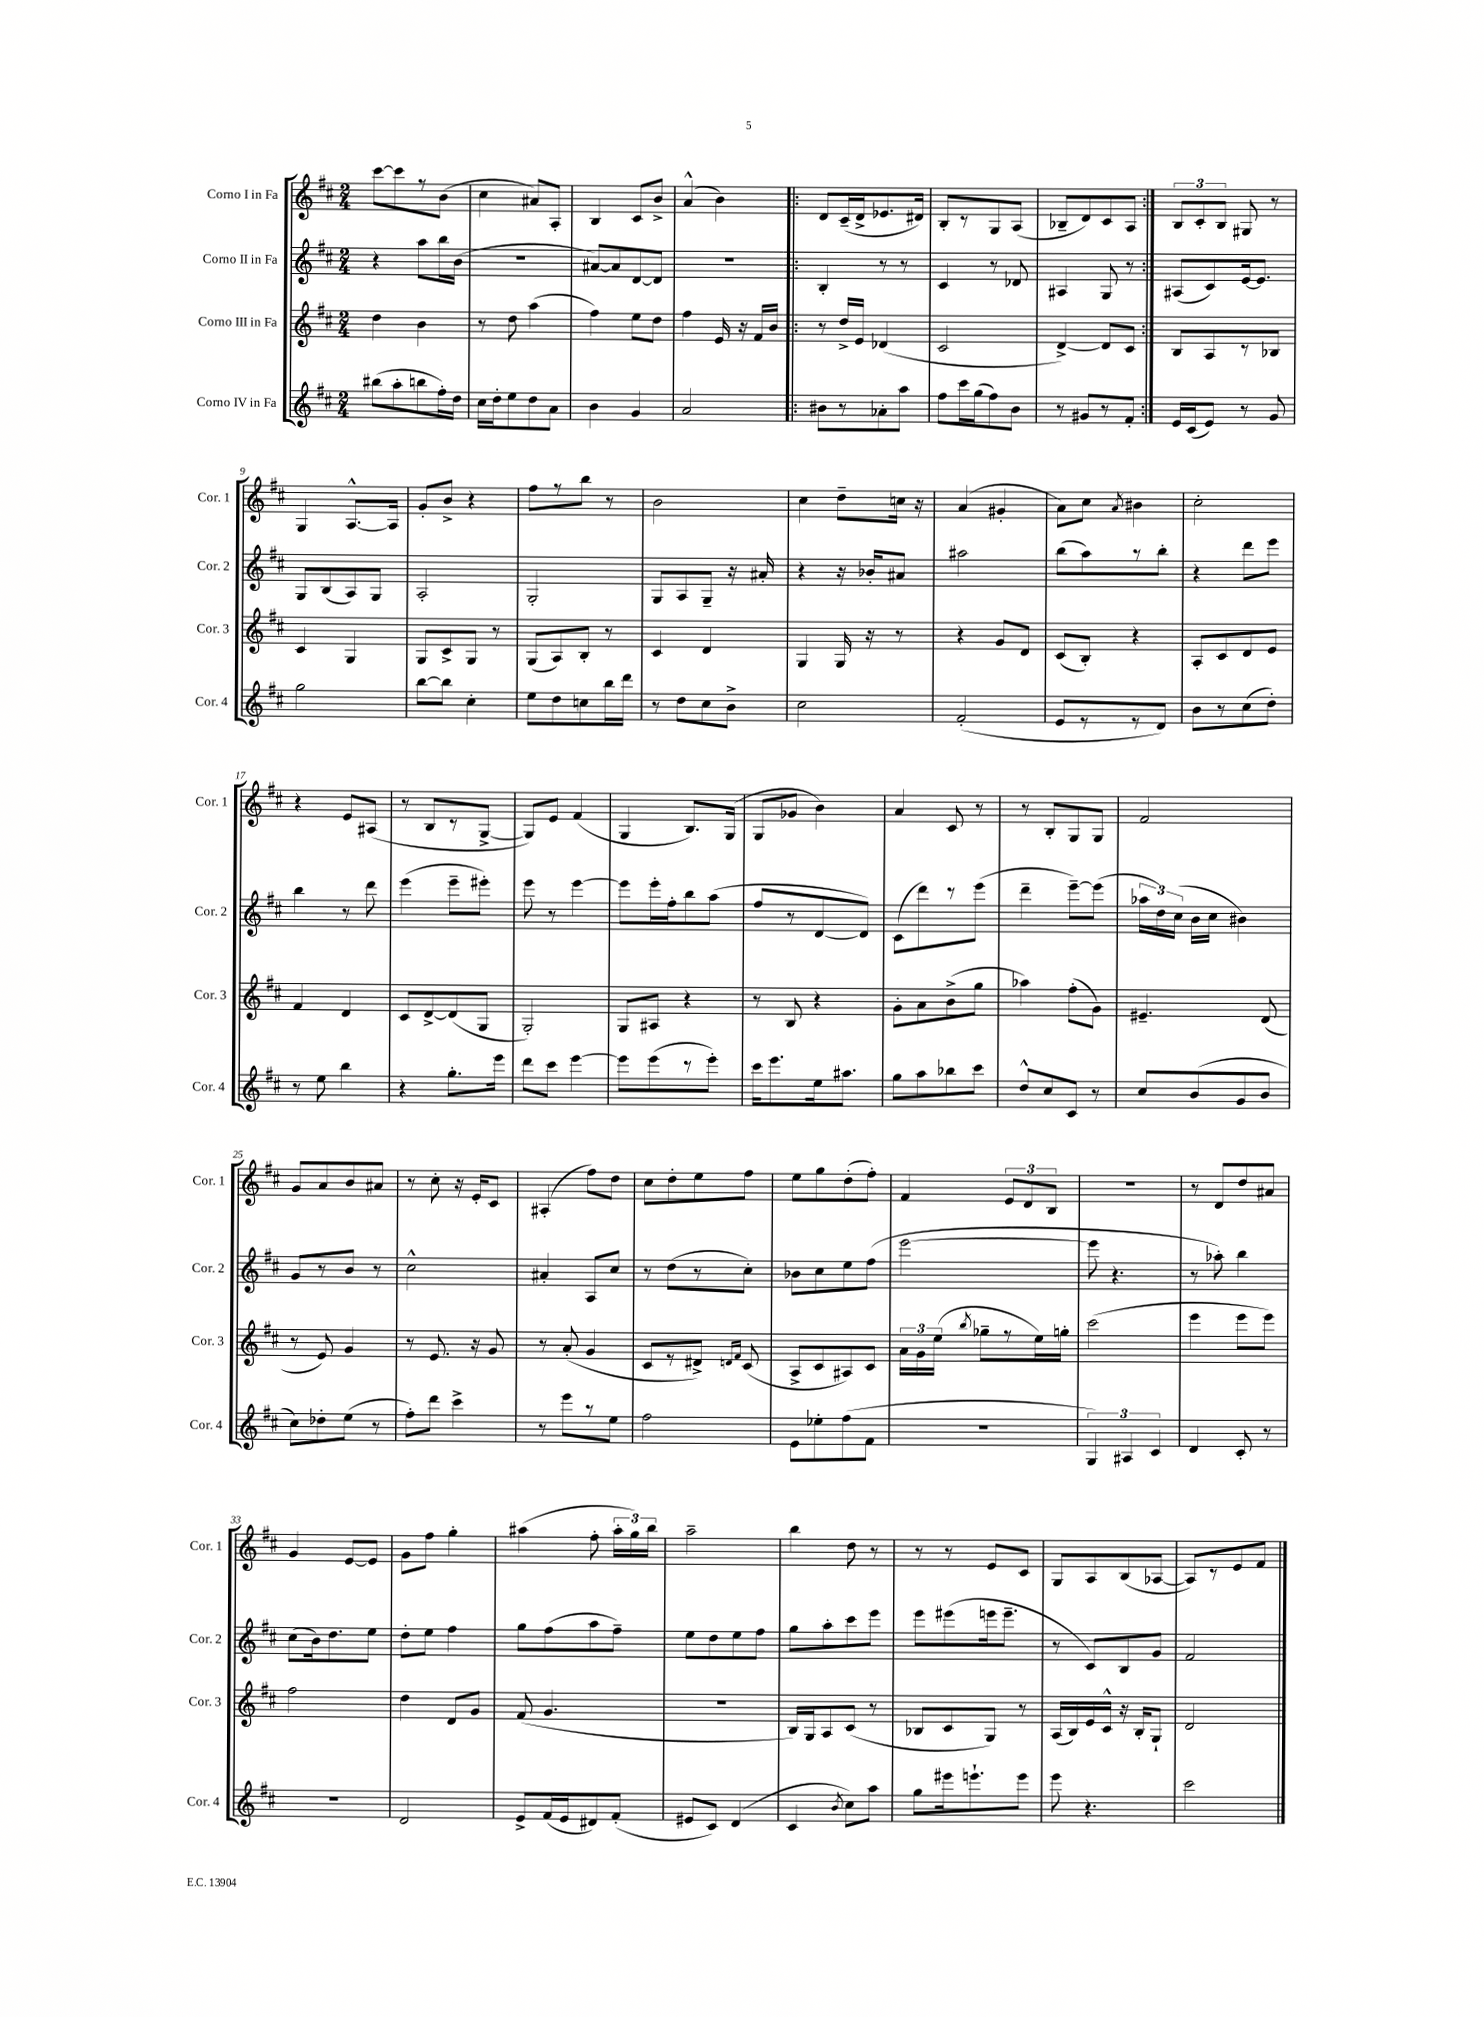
<<
\new StaffGroup <<
\new Staff = "s0" \with { instrumentName = "Corno I in Fa" shortInstrumentName = "Cor. 1" } {
    \clef treble \key d \major \numericTimeSignature \time 2/4
    \autoBeamOff cis'''8[~ cis'''8 r8 b'8]( |
    cis''4 ais'8[) a8]-. |
    b4 cis'8[ b'8]-> |
    a'4-^( b'4) |
    \repeat volta 2 { d'8[ cis'16--( d'16-> ees'8. dis'16]) |
    b8[-. r8 g8 a8]( |
    bes8[-- d'8) cis'8 a8] | }
    \tuplet 3/2 { b8[ cis'8-. b8] } gis8 r8 |
    g4 a8.[~-^ a16] |
    g'8[-. b'8]-> r4 |
    fis''8[ r8 b''8] r8 |
    b'2 |
    cis''4 d''8[-- c''16] r16 |
    a'4( gis'4-. |
    a'8[) cis''8] \acciaccatura { a'8 } bis'4 |
    cis''2-. |
    r4 e'8[ ais8]( |
    r8 b8[ r8 g8]~-> |
    g8[) e'8] fis'4( |
    g4 b8.[) g16]( |
    g8[ ges'8] b'4) |
    a'4 cis'8 r8 |
    r8 b8[-. g8 g8] |
    fis'2 |
    g'8[ a'8 b'8 ais'8] |
    r8 cis''8-. r16 e'16[-. cis'8] |
    ais4-.( fis''8[) d''8] |
    cis''8[ d''8-. e''8 fis''8] |
    e''8[ g''8 d''8-.( fis''8]-.) |
    fis'4 \tuplet 3/2 { e'8[ d'8 b8] } |
    R2 |
    r8 d'8[ d''8 ais'8] |
    g'4 e'8[~ e'8] |
    g'8[ fis''8] g''4-. |
    ais''4( fis''8-. \tuplet 3/2 { ais''16[-. g''16) b''16] } |
    a''2-- |
    b''4 d''8 r8 |
    r8 r8 e'8[ cis'8] |
    g8[ a8 b8( aes8]~ |
    aes8[) r8 e'8 fis'8] \bar "|." |
}
\new Staff = "s1" \with { instrumentName = "Corno II in Fa" shortInstrumentName = "Cor. 2" } {
    \clef treble \key d \major \numericTimeSignature \time 2/4
    \autoBeamOff r4 a''8[ b''16 b'16]( |
    r2 |
    ais'8[~) ais'8 d'8~ d'8] |
    R2 |
    \repeat volta 2 { b4-. r8 r8 |
    cis'4 r8 des'8 |
    ais4 g8 r8 | }
    ais8[( cis'8) e'16~ e'8.] |
    g8[ b8( a8) g8] |
    a2-. |
    g2-. |
    g8[ a8 g8]-- r16 ais'16-. |
    r4 r16 bes'16[-. ais'8] |
    ais''2 |
    b''8[( a''8) r8 b''8]-. |
    r4 d'''8[ e'''8] |
    b''4 r8 d'''8 |
    e'''4( e'''8[-- eis'''8]-.) |
    e'''8 r8 e'''4~ |
    e'''8[ e'''16-. fis''16-. b''8 a''8]( |
    fis''8[ r8 d'8~ d'8]) |
    cis'8[( d'''8) r8 e'''8]( |
    d'''4-- e'''8[~--) e'''8]( |
    \tuplet 3/2 { aes''16[ d''16) cis''16]( } b'16[ cis''16] bis'4) |
    g'8[ r8 b'8] r8 |
    cis''2-^ |
    ais'4-. a8[ cis''8] |
    r8 d''8[( r8 cis''8]-.) |
    bes'8[ cis''8 e''8 fis''8]( |
    e'''2~ |
    e'''8 r4. |
    r8 aes''8-.) b''4 |
    cis''8[( b'16) d''8. e''8] |
    d''8[-. e''8] fis''4 |
    g''8[ fis''8( a''8 fis''8]--) |
    e''8[ d''8 e''8 fis''8] |
    g''8[ a''8-. cis'''8 e'''8] |
    e'''8[ eis'''8( e'''16 e'''8.]-- |
    r8 cis'8[) b8 g'8] |
    fis'2 \bar "|." |
}
\new Staff = "s2" \with { instrumentName = "Corno III in Fa" shortInstrumentName = "Cor. 3" } {
    \clef treble \key d \major \numericTimeSignature \time 2/4
    \autoBeamOff d''4 b'4 |
    r8 d''8 a''4( |
    fis''4) e''8[ d''8] |
    fis''4 e'16 r16 fis'16[ b'16] |
    \repeat volta 2 { r8 d''16[-> e'16] des'4( |
    cis'2 |
    d'4~->) d'8[ cis'8] | }
    b8[ a8 r8 bes8] |
    cis'4 g4 |
    g8[ cis'8-> g8] r8 |
    g8[( a8) b8]-. r8 |
    cis'4 d'4 |
    g4 g16 r16 r8 |
    r4 g'8[ d'8] |
    cis'8[( b8]-.) r4 |
    a8[-. cis'8 d'8 e'8] |
    fis'4 d'4 |
    cis'8[ d'8~-> d'8( g8] |
    g2-.) |
    g8[ ais8] r4 |
    r8 b8 r4 |
    g'8[-. a'8 b'8->( g''8] |
    aes''4) fis''8[-.( g'8]) |
    eis'4.-- d'8( |
    r8 e'8) g'4 |
    r8 e'8. r16 g'8 |
    r8 a'8-.( g'4 |
    cis'8[ r8 dis'8]->) \grace { d'16[ fis'16] } cis'8( |
    a8[-> cis'8 ais8) cis'8] |
    \tuplet 3/2 { a'16[ g'16 e''16]( } \acciaccatura { b''8 } ges''8[-- r8 e''16) g''16]-. |
    cis'''2( |
    e'''4 e'''8[ e'''8]) |
    fis''2 |
    d''4 d'8[ g'8] |
    fis'8( g'4. |
    r2 |
    b16[) g16 a8 cis'8]( r8 |
    bes8[ cis'8 g8]) r8 |
    a16[( b16) e'16 cis'16]-^ r16 b16[-. g8]-! |
    d'2 \bar "|." |
}
\new Staff = "s3" \with { instrumentName = "Corno IV in Fa" shortInstrumentName = "Cor. 4" } {
    \clef treble \key d \major \numericTimeSignature \time 2/4
    \autoBeamOff bis''8[( a''8-. b''8 fis''16-.) d''16] |
    cis''16[ d''16-. e''8 d''8 a'8] |
    b'4 g'4 |
    a'2 |
    \repeat volta 2 { bis'8[ r8 aes'8-. a''8] |
    fis''8[ cis'''16 g''16( fis''8) b'8] |
    r8 gis'8[ r8 fis'8]-. | }
    e'16[ cis'16( e'8]) r8 g'8 |
    g''2 |
    b''8[~ b''8] cis''4-. |
    e''8[ d''8 c''8 b''16 d'''16] |
    r8 d''8[ cis''8 b'8]-> |
    cis''2 |
    fis'2-.( |
    e'8[ r8 r8 d'8]) |
    b'8[ r8 cis''8( d''8]-.) |
    r8 e''8 b''4 |
    r4 g''8.[-. e'''16] |
    d'''8[ cis'''8] e'''4~ |
    e'''8[ e'''8( r8 e'''8]-.) |
    cis'''16[ e'''8. e''16 ais''8.] |
    g''8[ a''8 bes''8 cis'''8] |
    d''8[-^ cis''8 cis'8] r8 |
    cis''8[ b'8( g'8 b'8] |
    cis''8[) des''8-. e''8]( r8 |
    fis''8[-.) d'''8] cis'''4-> |
    r8 e'''8[ r8 e''8] |
    fis''2 |
    e'8[ ees''8-. fis''8( fis'8] |
    r2 |
    \tuplet 3/2 { g4) ais4 cis'4 } |
    d'4 cis'8-. r8 |
    R2 |
    d'2 |
    e'8[-> fis'16( e'16 dis'8) fis'8]-.( |
    eis'8[ cis'8]) d'4( |
    cis'4 \acciaccatura { b'8 } cis''8[) a''8] |
    g''8[ eis'''16 e'''8.-! e'''8] |
    e'''8 r4. |
    cis'''2 \bar "|." |
}
>>
>>
